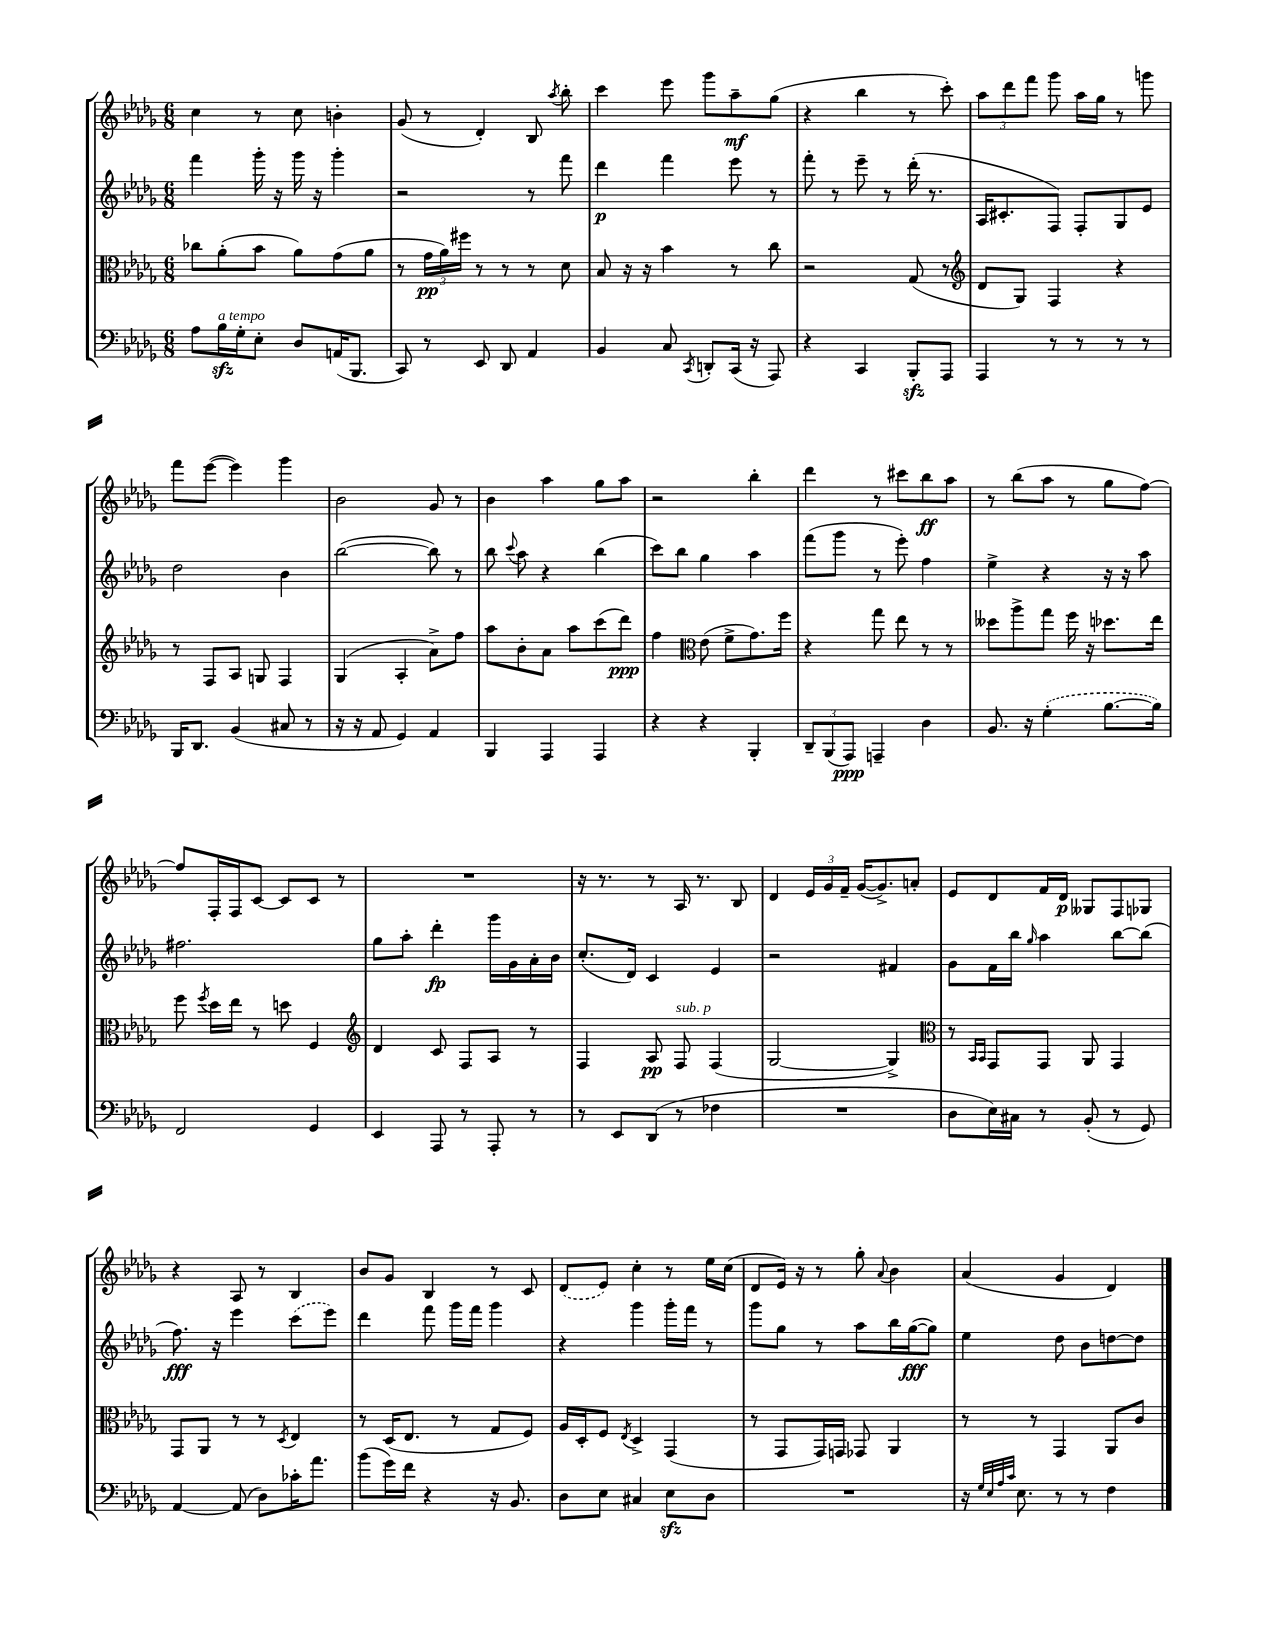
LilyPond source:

<<
\new StaffGroup <<
\new Staff = "s0" {
    \clef treble \key des \major \numericTimeSignature \time 6/8
    \autoBeamOff c''4 r8 c''8 b'4-. |
    ges'8( r8 des'4-.) bes8 \acciaccatura { aes''8 } bes''8-. |
    c'''4 ees'''8 ges'''8[ aes''8--\mf ges''8]( |
    r4 bes''4 r8 c'''8-.) |
    \tuplet 3/2 { aes''8[ des'''8 f'''8] } ges'''8 aes''16[ ges''16] r8 g'''8 |
    f'''8[ ees'''8]~( ees'''4) ges'''4 |
    bes'2 ges'8 r8 |
    bes'4 aes''4 ges''8[ aes''8] |
    r2 bes''4-. |
    des'''4 r8 cis'''8[ bes''8\ff aes''8] |
    r8 bes''8[( aes''8] r8 ges''8[ f''8]~) |
    f''8[ f16-. f16 c'8]~ c'8[ c'8] r8 |
    R2. |
    r16 r8. r8 aes16 r8. bes8 |
    des'4 \tuplet 3/2 { ees'16[ ges'16 f'16]-- } ges'16[~( ges'8.->) a'8]-. |
    ees'8[ des'8 f'16 des'16]\p geses8[ f8 ges8] |
    r4 aes8 r8 bes4 |
    bes'8[ ges'8] bes4 r8 c'8 |
    \once \slurDashed des'8[( ees'8]) c''4-. r8 ees''16[ c''16]( |
    des'8[ ees'16]) r16 r8 ges''8-. \appoggiatura { aes'8 } bes'4 |
    aes'4( ges'4 des'4) \bar "|." |
}
\new Staff = "s1" {
    \clef treble \key des \major \numericTimeSignature \time 6/8
    \autoBeamOff f'''4 ges'''16-. r16 ges'''16 r16 ges'''4-. |
    r2 r8 f'''8 |
    des'''4\p f'''4 ees'''8 r8 |
    f'''8-. r8 ees'''8-- r8 des'''16-.( r8. |
    aes16[ cis'8.-. f8]) f8[-. ges8 ees'8] |
    des''2 bes'4 |
    bes''2~( bes''8) r8 |
    bes''8 \appoggiatura { c'''8 } aes''8 r4 bes''4( |
    c'''8[) bes''8] ges''4 aes''4 |
    f'''8[( ges'''8] r8 ees'''8-.) f''4 |
    ees''4-> r4 r16 r16 aes''8 |
    fis''2. |
    ges''8[ aes''8]-. des'''4-.\fp ges'''16[ ges'16 aes'16-. bes'16] |
    c''8.[-.( des'16]) c'4 ees'4 |
    r2 fis'4 |
    ges'8[ f'16 bes''16] \grace { ges''16 } aes''4 bes''8[~ bes''8]( |
    f''8.\fff) r16 ees'''4 \once \slurDashed c'''8[( ees'''8]) |
    des'''4 f'''8 ges'''16[ f'''16] ges'''4 |
    r4 ges'''4 ges'''16[-. f'''16] r8 |
    ges'''8[ ges''8] r8 aes''8[ bes''16 ges''16~\fff( ges''8]) |
    ees''4 des''8 bes'8[ d''8~ d''8] \bar "|." |
}
\new Staff = "s2" {
    \clef alto \key des \major \numericTimeSignature \time 6/8
    \autoBeamOff ces''8[ aes'8-.( bes'8] aes'8[) ges'8( aes'8] |
    r8 \tuplet 3/2 { ges'16[\pp aes'16) fis''16] } r8 r8 r8 des'8 |
    bes8 r16 r16 bes'4 r8 c''8 |
    r2 ges8( r8 |
    \clef treble des'8[ ges8]) f4 r4 |
    r8 f8[ aes8] g8 f4 |
    ges4( aes4-. aes'8[->) f''8] |
    aes''8[ bes'8-. aes'8] aes''8[ c'''8( des'''8]\ppp) |
    f''4 \clef alto ees'8( f'8[-> ges'8.) f''16] |
    r4 ges''8 ees''8 r8 r8 |
    deses''8[ aes''8-> ges''8] f''16 r16 des''8.[ ees''16] |
    f''8 \acciaccatura { f''8 } des''16[ ees''16] r8 d''8 f4 |
    \clef treble des'4 c'8 f8[ aes8] r8 |
    f4 aes8\pp f8^\markup { \italic "sub. p" } f4( |
    ges2~ ges4->) |
    \clef alto r8 \grace { bes,16[ bes,16] } ges,8[ ges,8] aes,8 ges,4 |
    ges,8[ aes,8] r8 r8 \acciaccatura { des8 } ees4 |
    r8 des16[( ees8.] r8 ges8[ f8]) |
    aes16[ des16-. f8] \acciaccatura { ees8 } des4-> ges,4( |
    r8 ges,8[ ges,16) g,16] ges,8 aes,4 |
    r8 r8 ges,4 aes,8[ c'8] \bar "|." |
}
\new Staff = "s3" {
    \clef bass \key des \major \numericTimeSignature \time 6/8
    \autoBeamOff aes8[ bes16\sfz^\markup { \italic "a tempo" } ges16-. ees8]-. des8[ a,16( bes,,8.] |
    c,8) r8 ees,8 des,8 aes,4 |
    bes,4 c8 \acciaccatura { c,8 } d,8[-. c,16]( r16 aes,,8) |
    r4 c,4 bes,,8[-.\sfz aes,,8] |
    aes,,4 r8 r8 r8 r8 |
    bes,,16[ des,8.] bes,4( cis8 r8 |
    r16 r16 aes,8 ges,4) aes,4 |
    bes,,4 aes,,4 aes,,4 |
    r4 r4 bes,,4-. |
    \tuplet 3/2 { des,8[-- bes,,8( aes,,8]\ppp) } a,,4-- des4 |
    bes,8. r16 \once \slurDashed ges4-.( bes8.[~ bes16]) |
    f,2 ges,4 |
    ees,4 aes,,8 r8 aes,,8-. r8 |
    r8 ees,8[ des,8]( r8 fes4 |
    R2. |
    des8[ ees16) cis16] r8 bes,8-.( r8 ges,8) |
    aes,4~ aes,8( des8[) ces'16-. aes'8.] |
    bes'8[( ges'16) f'16] r4 r16 bes,8. |
    des8[ ees8] cis4 ees8[\sfz des8] |
    R2. |
    r16 \grace { ges32[ ees32 aes32 c'32] } ees8. r8 r8 f4 \bar "|." |
}
>>
>>
\layout { \context { \Score \remove "Bar_number_engraver" } }
